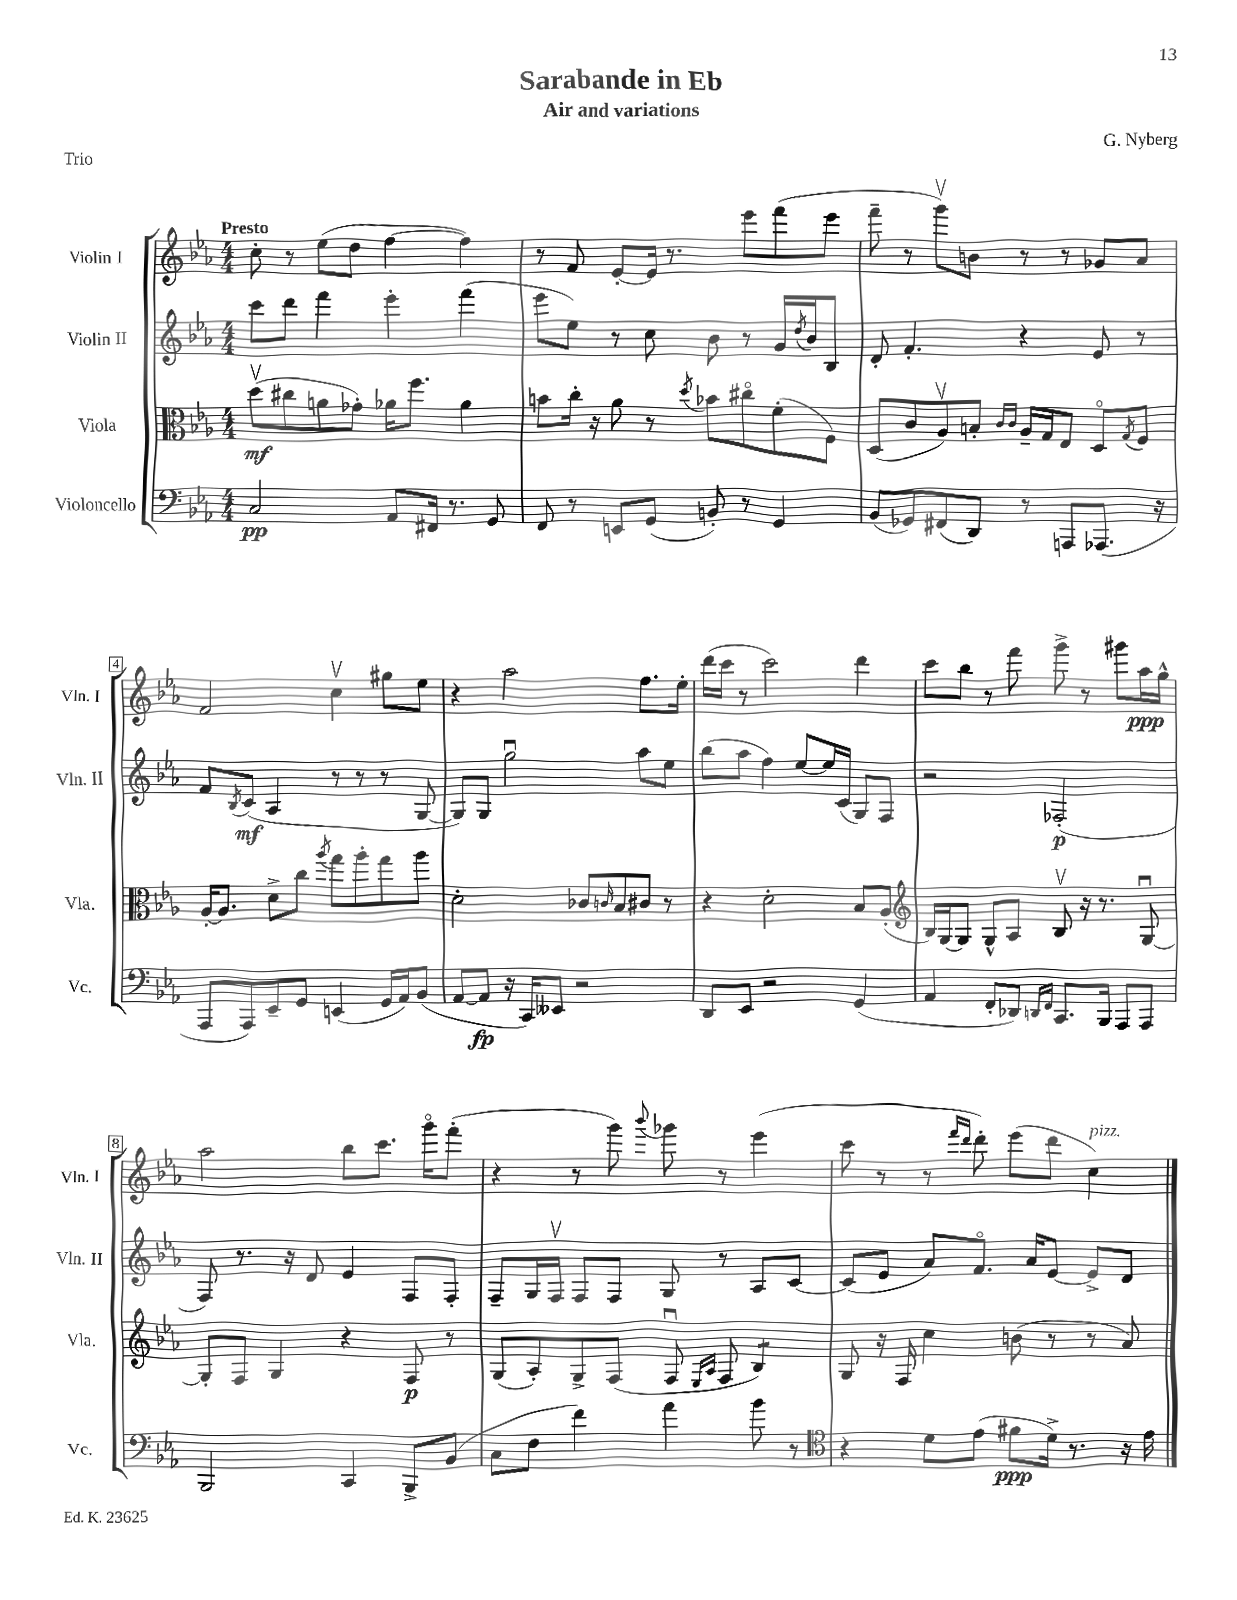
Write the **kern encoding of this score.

**kern	**kern	**kern	**kern
*staff4	*staff3	*staff2	*staff1
*clefF4	*clefC3	*clefG2	*clefG2
*k[b-e-a-]	*k[b-e-a-]	*k[b-e-a-]	*k[b-e-a-]
*M4/4	*M4/4	*M4/4	*M4/4
2C/	(8ddv\L	8ccc\L	8cc'\
.	8cc#\	8ddd\J	8r
.	8a\	4fff\	(8ee-\L
.	8g-'\J)	.	8dd\J
8AA-/L	16a-\LK	4eee-'\	[4ff\
.	8.ff\J	.	.
16FF#/Jk	.	.	.
8.r	.	.	.
.	4a-\	(4fff\	4ff\])
8GG/	.	.	.
=	=	=	=
8FF/	8b\L	8eee-\L	8r
8r	16cc'\Jk	8ee-\J)	8f/
.	16r	.	.
8EE/L	8a-\	8r	[8e-'/L
(8GG/J	8r	8cc\	16e-/]Jk
.	.	.	8.r
.	8qdd/	.	.
8BB'/)	8b-\L	8b-\	.
8r	8cc#o\	8r	8eee-\L
4GG/	(8f'\	16g/LL	(8fff\
.	.	8qdd/	.
.	.	16b-/J	.
.	8F\J)	8B-/J	8eee-\J
=	=	=	=
(8BB-/L	(8D/L	8d'/	8fff~\
8GG-/)	8c/	4.f'/	8r
(8FF#/	8A-v/)	.	8gggv\L)
8DD/J)	8B'/J	.	8b\J
.	16qqc/LL	.	.
.	16qqc/JJ	.	.
8r	16A-~/LL	4r	8r
.	16G/J	.	.
8AAA/L	8E-/J	.	8r
(8.AAA-/J	8Do/L	8e-/	8g-/L
.	8qG/	.	.
.	8F/J	8r	8a-/J
16r	.	.	.
=	=	=	=
8AAA-/L	[16A-'/LK	8f/L	2f/
.	8.A-/]J	.	.
.	.	8qB-/	.
8AAA-/)	.	(8c/J	.
8EE-~/	8d^\L	4A-/	.
8GG/J	8cc\J	.	.
.	8qaa-/	.	.
(4EE/	8gg\L	8r	4ccv\
.	8aa-'\	8r	.
16GG/LL	8gg\	8r	8gg#\L
16AA-/J)	.	.	.
(8BB-/J	8aa-\J	[8G/	8ee-\J
=	=	=	=
[8AA-/L	2d'\	8G/]L)	4r
8AA-/]J	.	8G/J	.
16r	.	2ggu\	2aa-\
16CC/LK)	.	.	.
8EE--/J	.	.	.
2r	8c-/L	.	.
.	16qqc/	.	.
.	8B-/	.	.
.	8c#/J	8aa-\L	8.ff\L
.	8r	8ee-\J	.
.	.	.	16ee-'\Jk
=	=	=	=
8DD/L	4r	(8bb-\L	(16ddd\LL
.	.	.	16ccc\JJ
8EE-/J	.	8aa-\J	8r
2r	2d'\	4ff\)	2ccc\)
.	.	[8ee-/L	.
.	.	16ee-/]L	.
.	.	(16c/JJ	.
(4GG/	8B-/L	8G/L)	4ddd\
.	(8A-'/J	8F/J	.
=	=	=	=
*	*clefG2	*	*
4AA-/	16B-/LL)	2r	8ccc\L
.	[16G/J	.	.
.	8G/]J	.	8bb-\J
8FF'/L	8G^^/L	.	8r
8DD-/J)	8A-/J	.	8fff\
16qqDD/LL	.	.	.
16qqFF/JJ	.	.	.
8.CC/L	8B-v/	(2F-'/	8ggg^\
.	16r	.	8r
16BBB-/Jk	8.r	.	.
8AAA-/L	.	.	8ggg#\L
8AAA-/J	[8Gu/	.	16aa-\L
.	.	.	16gg^^\JJ
=	=	=	=
2BBB-/	8G'/]L	8F/)	2aa-\
.	8F/J	8.r	.
.	4G/	.	.
.	.	16r	.
.	.	8d/	.
4CC/	4r	4e-/	8bb-\L
.	.	.	8.ccc\J
8BBB-^/L	8F/	8F/L	.
.	.	.	16gggo\LK
(8BB-/J	8r	8F'/J	(8fff'\J
=	=	=	=
8C\L	(8G/L	8F~/L	4r
8F\J	8A-'/)	16G/L	.
.	.	16Fv/JJ	.
4f\)	8G^/	8F/L	8r
.	(8F/J	8F/J	8ggg\)
.	.	.	8qqbbb-/
4a-\	8Fu/	8G/	8ggg-\
.	16qqE-/LL	.	.
.	16qqA-/JJ	.	.
.	8F/	8r	8r
8b-\	4B-/)	8A-/L	(4eee-\
8r	.	[8c/J	.
=	=	=	=
*clefC4	*	*	*
4r	8G/	(8c/]L	8ccc\
.	16r	8e-/J	8r
.	16F/	.	.
8d\L	4cc\	8a-/L)	8r
.	.	.	16qqfff/LL
.	.	.	16qqddd/JJ
(8e-\J	.	8.fo/J	8ddd'\)
8f#\L	(8b\	.	(8eee-\L
.	.	16a-/LK	.
16d^\Jk)	8r	[8e-/J	8ddd\J
8.r	.	.	.
.	8r	8e-^/]L	4cc\)
16r	8a-/)	8d/J	.
16e-\	.	.	.
==	==	==	==
*-	*-	*-	*-
